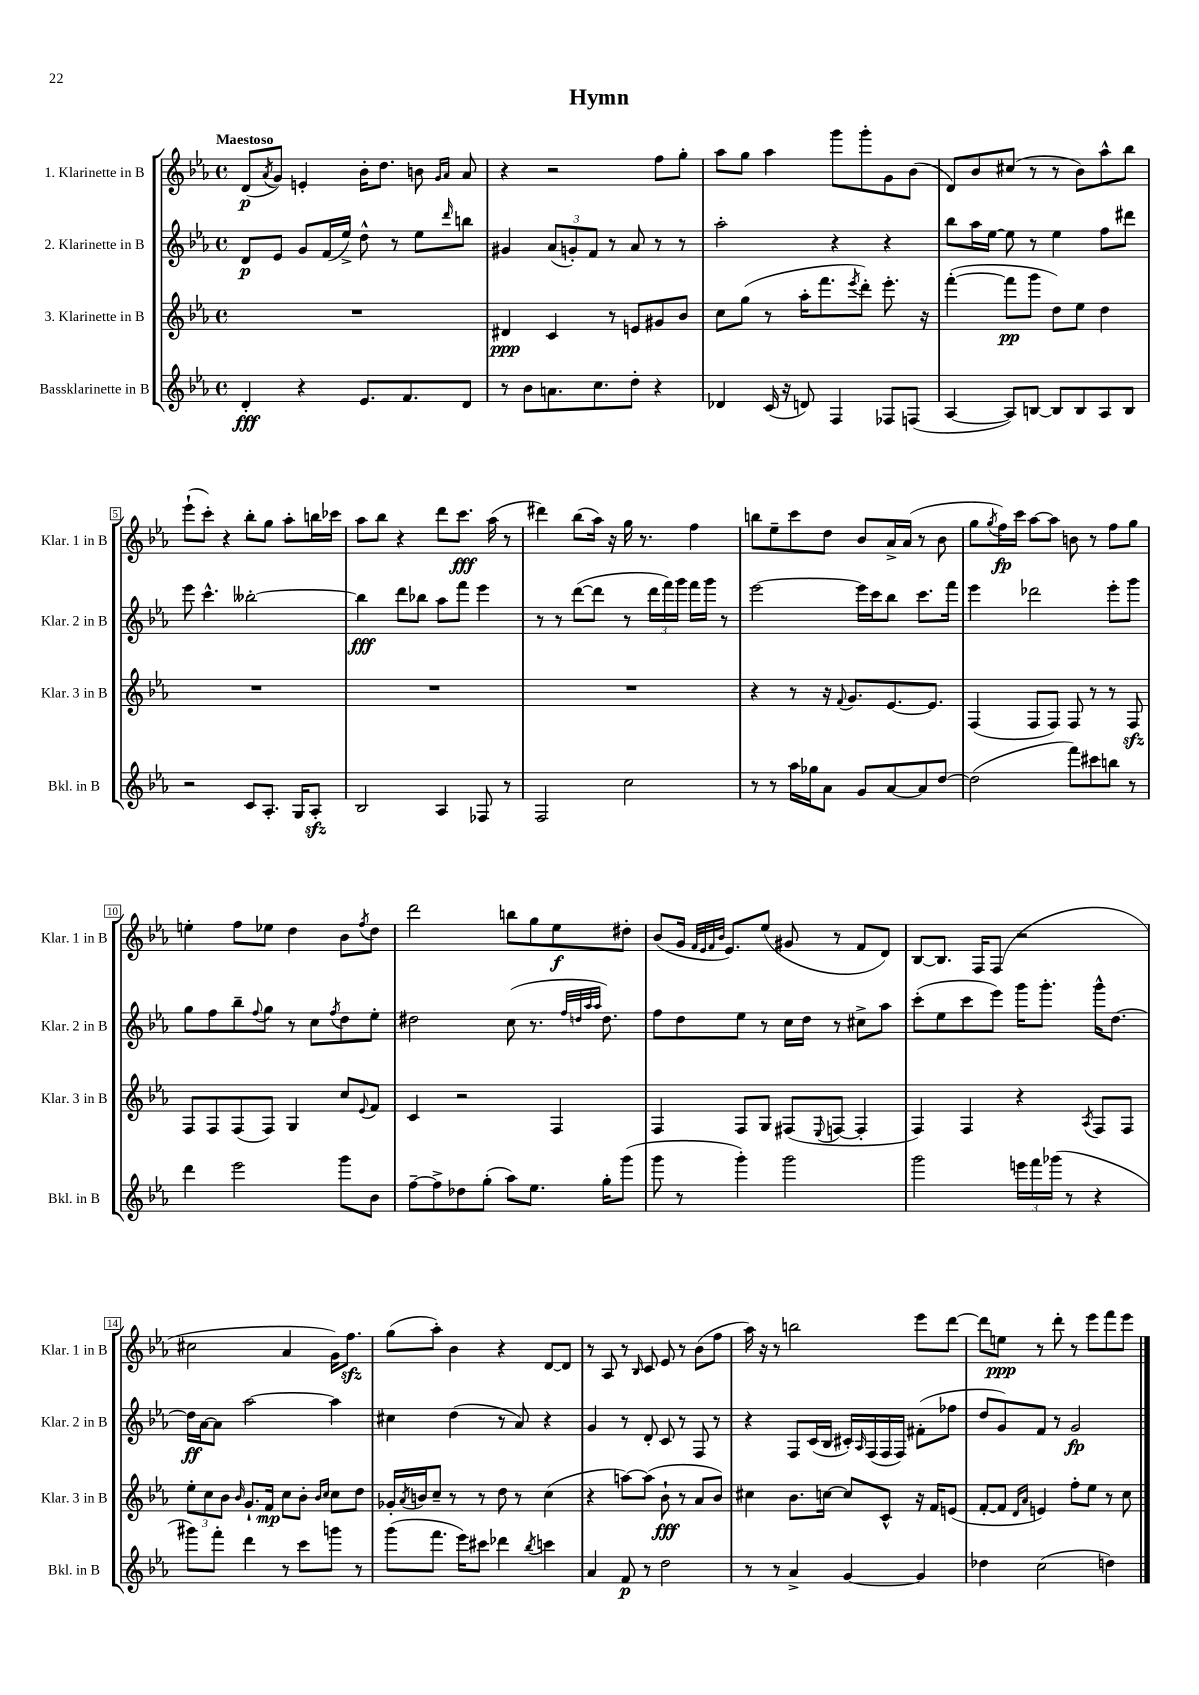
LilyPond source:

\header { title = "Hymn" }
<<
\new StaffGroup <<
\new Staff = "s0" \with { instrumentName = "1. Klarinette in B" shortInstrumentName = "Klar. 1 in B" } {
    \clef treble \key ees \major \defaultTimeSignature \time 4/4 \tempo "Maestoso"
    d'8\p( \acciaccatura { aes'8 } g'8) e'4-. bes'16-. d''8. b'8 \grace { g'16 aes'16 } aes'8 |
    r4 r2 f''8 g''8-. |
    aes''8 g''8 aes''4 g'''8 g'''8-. g'8 bes'8( |
    d'8) bes'8 cis''8( r8 r8 bes'8) aes''8-^ bes''8 |
    ees'''8-!( c'''8-.) r4 bes''8-. g''8 aes''8-. b''16 ces'''16 |
    aes''8 bes''8 r4 d'''8 c'''8.\fff aes''16( r8 |
    dis'''4) bes''8( aes''16) r16 g''16 r8. f''4 |
    b''8 ees''8-- c'''8 d''8 bes'8 aes'16-> aes'16( r8 bes'8 |
    g''8 \acciaccatura { g''8 } f''16\fp) c'''16 aes''8~ aes''8 b'8 r8 f''8 g''8 |
    e''4-. f''8 ees''8 d''4 bes'8 \acciaccatura { f''8 } d''8 |
    d'''2 b''8 g''8 ees''8\f dis''8-. |
    bes'8( g'16 \grace { f'32 ees'32 f'32 bes'32 } ees'8.) ees''8( gis'8 r8 f'8 d'8) |
    bes8~ bes8. f16 f8( r2 |
    cis''2 aes'4 g'16) f''8.\sfz |
    g''8( aes''8-.) bes'4 r4 d'8~ d'8 |
    r8 aes8 r8 \grace { bes16 } c'8 ees'8 r8 bes'8( f''8 |
    aes''16) r16 r8 b''2 ees'''8 d'''8~ |
    d'''8 e''8\ppp r8 d'''8-. r8 ees'''8 f'''8 ees'''8 \bar "|." |
}
\new Staff = "s1" \with { instrumentName = "2. Klarinette in B" shortInstrumentName = "Klar. 2 in B" } {
    \clef treble \key ees \major \defaultTimeSignature \time 4/4
    d'8\p ees'8 g'8 f'16( ees''16->) d''8-^ r8 ees''8 \grace { d'''16 } b''8 |
    gis'4 \tuplet 3/2 { aes'8( g'8-.) f'8 } r8 aes'8 r8 r8 |
    aes''2-. r4 r4 |
    bes''8 aes''16 ees''16~ ees''8 r8 ees''4 f''8 dis'''8 |
    ees'''8 c'''4.-^ beses''2~-. |
    beses''4\fff d'''8 bes''8 aes''8 f'''8 ees'''4 |
    r8 r8 d'''8~( d'''8 r8 \tuplet 3/2 { d'''16 f'''16) g'''16 } f'''16 g'''16 r8 |
    ees'''2~ ees'''16 c'''16 bes''8 c'''8. f'''16 |
    ees'''4 des'''2 ees'''8-. g'''8 |
    g''8 f''8 bes''8-- \appoggiatura { f''8 } g''8 r8 c''8 \acciaccatura { f''8 } d''8 ees''8-. |
    dis''2 c''8( r8. \grace { f''32 d''32 aes''32 aes''32 } d''8.) |
    f''8 d''8 ees''8 r8 c''16 d''16 r8 cis''8-> aes''8 |
    c'''8-.( ees''8 c'''8 ees'''8) g'''16 g'''8.-. g'''16-^ d''8.~ |
    d''16\ff aes'16~ aes'8 aes''2~ aes''4 |
    cis''4 d''4( r8 aes'8) r4 |
    g'4 r8 d'8-. c'8 r8 f8 r8 |
    r4 f8 c'16( bes16 cis'16-.) \grace { aes16 } f16( f16 f16) fis'8-.( fes''8 |
    d''8 g'8) f'8 r8 g'2\fp \bar "|." |
}
\new Staff = "s2" \with { instrumentName = "3. Klarinette in B" shortInstrumentName = "Klar. 3 in B" } {
    \clef treble \key ees \major \defaultTimeSignature \time 4/4
    R1 |
    dis'4\ppp c'4 r8 e'8 gis'8 bes'8 |
    c''8 g''8( r8 aes''16-. f'''8. \acciaccatura { ees'''8 } d'''8-.) ees'''8.-. r16 |
    f'''4~-.( f'''8\pp g'''8 d''8) ees''8 d''4 |
    R1 |
    R1 |
    R1 |
    r4 r8 r16 \appoggiatura { f'8 } g'8. ees'8.~ ees'8. |
    f4( f8 f8) f8 r8 r8 f8\sfz |
    f8 f8 f8( f8) g4 c''8 \appoggiatura { ees'8 } f'8 |
    c'4 r2 f4 |
    f4 f8 g8 fis8( \appoggiatura { ees8 } f8~ f4-. |
    f4) f4 r4 \acciaccatura { aes8 } f8 f8 |
    \tuplet 3/2 { ees''8-. c''8 bes'8 } \grace { bes'16 } g'8.-! f'16\mp c''8 bes'8-. \grace { bes'16 c''16 } c''8 d''8 |
    ges'16-. \acciaccatura { aes'8 } b'16 c''8-- r8 r8 d''8 r8 c''4( |
    r4 a''8~) a''8( bes'8-!\fff r8 aes'8 bes'8) |
    cis''4 bes'8. c''16~ c''8 c'8-^ r16 f'16 e'8( |
    f'8~-. f'8 \grace { d'16 aes'16 } e'4) f''8-. ees''8 r8 c''8 \bar "|." |
}
\new Staff = "s3" \with { instrumentName = "Bassklarinette in B" shortInstrumentName = "Bkl. in B" } {
    \clef treble \key ees \major \defaultTimeSignature \time 4/4
    d'4-.\fff r4 ees'8. f'8. d'8 |
    r8 bes'8 a'8. c''8. d''8-. r4 |
    des'4 c'16( r16 d'8) f4 fes8 f8( |
    aes4~ aes8) b8~ b8 b8 aes8 b8 |
    r2 c'8 aes8.-. g16 aes8-.\sfz |
    bes2 aes4 fes8 r8 |
    f2 c''2 |
    r8 r8 aes''16 ges''16 aes'8 g'8 aes'8~ aes'8 d''8~ |
    d''2( f'''8) cis'''8 b''8 r8 |
    d'''4 ees'''2 g'''8 bes'8 |
    f''8~-- f''8-> des''8 g''8-.( aes''8) ees''8. g''16-. g'''8( |
    g'''8 r8 g'''4-.) g'''2 |
    g'''2 \tuplet 3/2 { e'''16 f'''16 ges'''16( } r8 r4 |
    gis'''8) f'''8-. d'''4 r8 c'''8 g'''8 r8 |
    g'''8( f'''8. ees'''16) cis'''8 des'''4 \acciaccatura { bes''8 } c'''4 |
    aes'4 f'8\p r8 d''2 |
    r8 r8 aes'4-> g'4~ g'4 |
    des''4 c''2( d''4) \bar "|." |
}
>>
>>
\layout { \context { \Score \override BarNumber.stencil = #(make-stencil-boxer 0.1 0.3 ly:text-interface::print) } }
